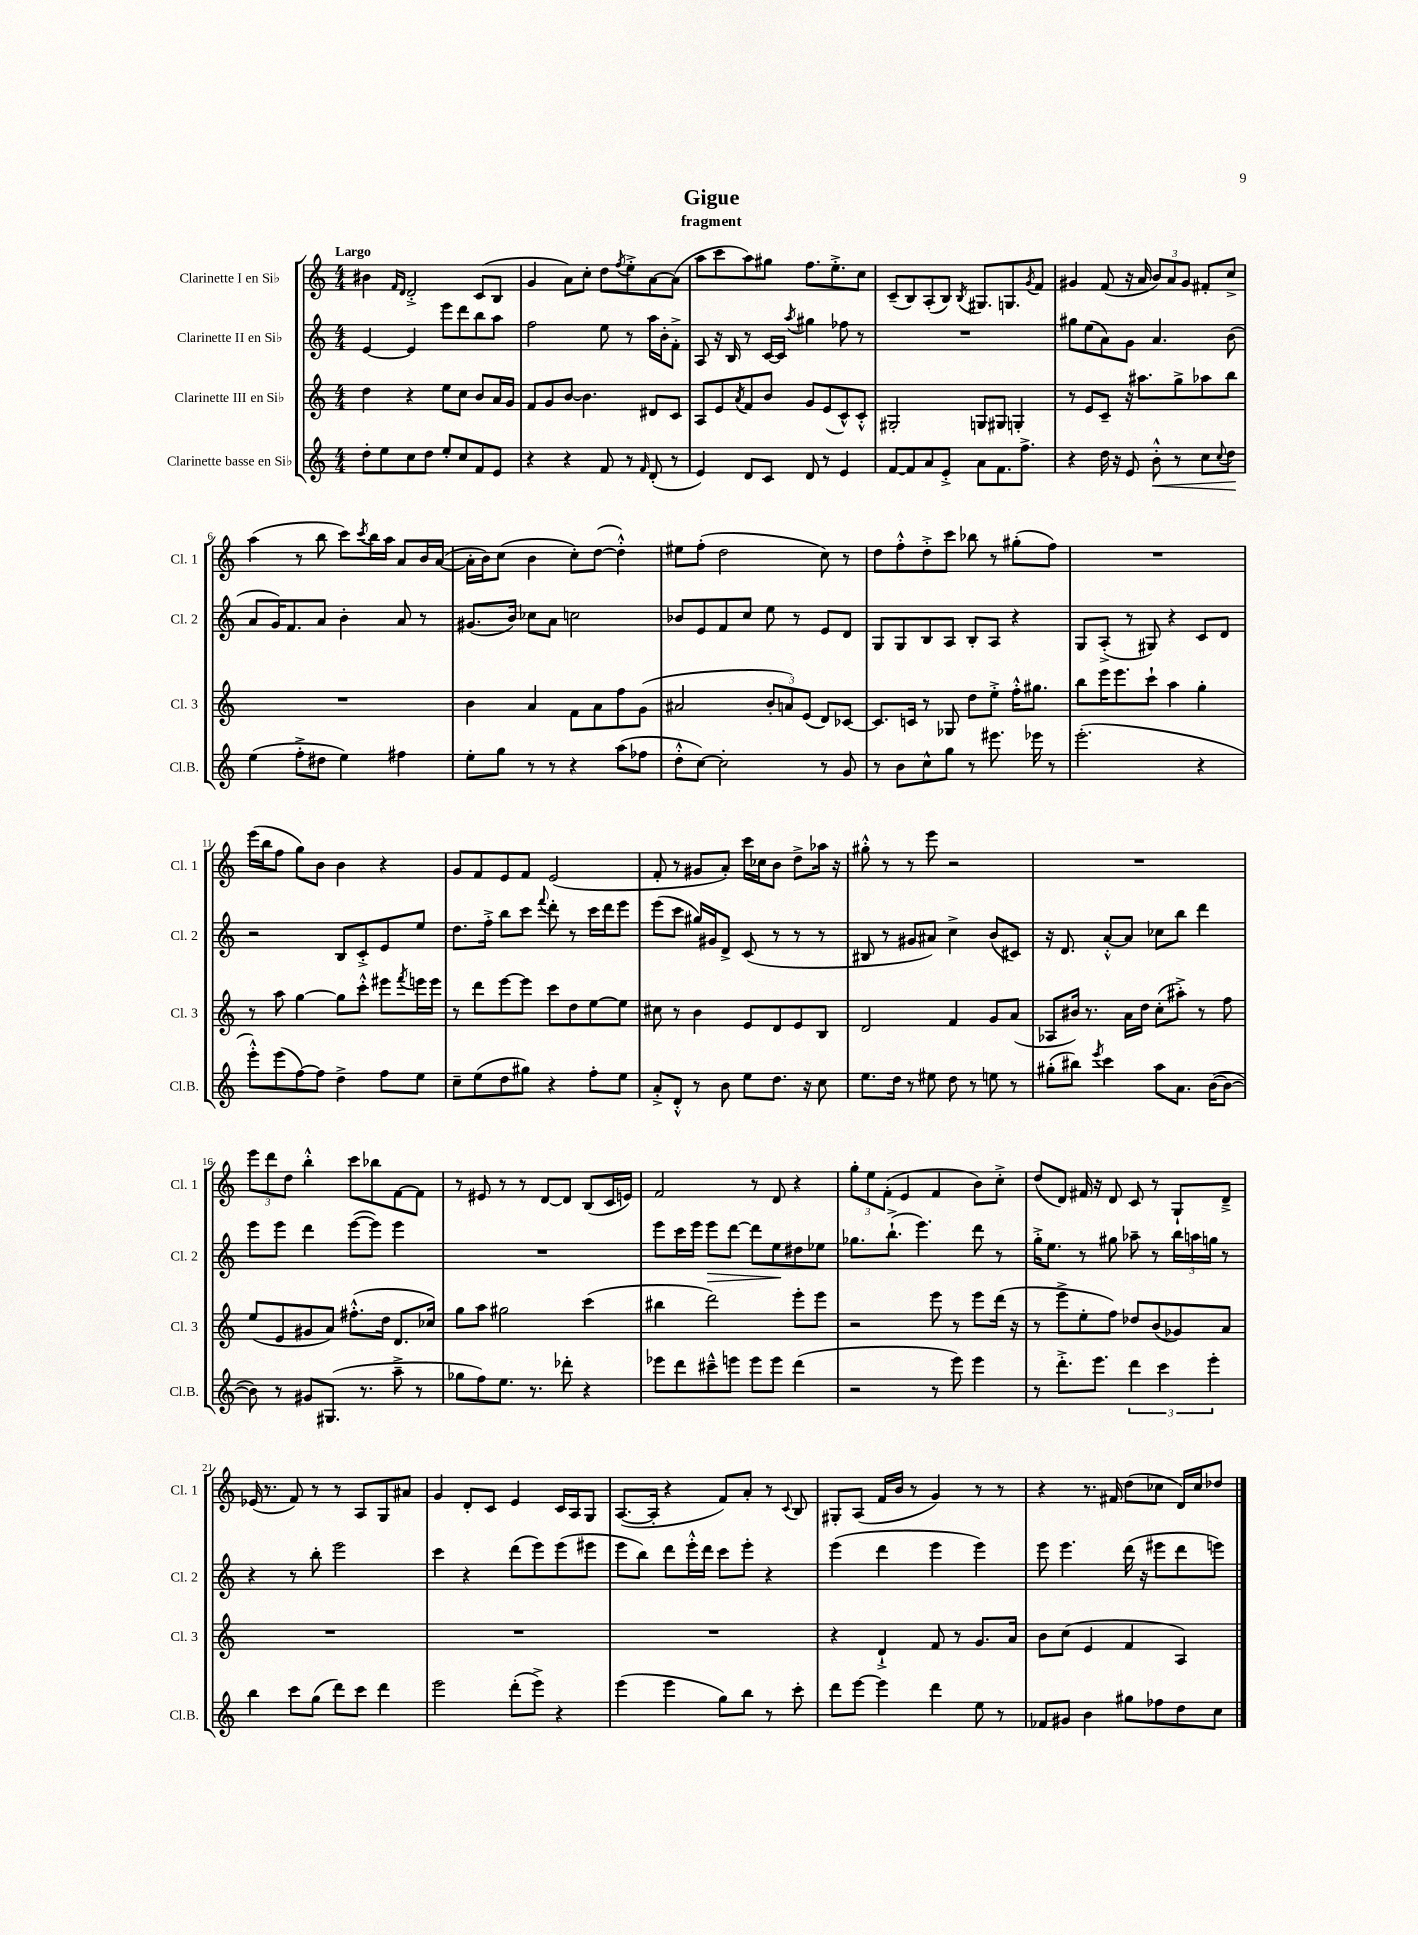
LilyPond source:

\header { title = "Gigue" subtitle = "fragment" }
<<
\new StaffGroup <<
\new Staff = "s0" \with { instrumentName = "Clarinette I en Sib" shortInstrumentName = "Cl. 1" } {
    \clef treble \key c \major \numericTimeSignature \time 4/4 \tempo "Largo"
    bis'4 \grace { f'16 d'16 } d'2-.-> c'8( b8 |
    g'4 a'8) c''8-. d''8 \acciaccatura { f''8 } e''8-.-> a'8~ a'8( |
    a''8 c'''8 a''8) gis''8 f''8. e''8.-.-> c''8 |
    c'8--( b8) a8-.( b8) \acciaccatura { b8 } gis8. g8. \acciaccatura { g'8 } f'8 |
    gis'4 f'8( r16 a'16 \tuplet 3/2 { b'8) a'8 gis'8 } fis'8-. c''8-> |
    a''4( r8 b''8 c'''8) \acciaccatura { c'''8 } b''16 a''16 a'8 b'16 a'16~( |
    a'16-. b'16) c''8( b'4 c''8-.) d''8~( d''4-.-^) |
    eis''8 f''8-.( d''2 c''8) r8 |
    d''8 f''8-.-^ d''8-.-> c'''8 bes''8 r8 gis''8-.( f''8) |
    R1 |
    e'''16( b''16 f''8 g''8) b'8 b'4 r4 |
    g'8 f'8 e'8 f'8 e'2( |
    f'8-. r8 gis'8 a'8-.) c'''16 ces''16 b'8 d''8-> aes''16 r16 |
    gis''8-.-^ r8 r8 e'''8 r2 |
    R1 |
    \tuplet 3/2 { e'''8 d'''8 d''8 } b''4-.-^ c'''8 bes''8 f'8~ f'8 |
    r8 eis'8 r8 r8 d'8~ d'8 b8( c'16 e'16) |
    f'2 r8 d'8 r4 |
    \tuplet 3/2 { g''8-. e''8 f'8-.( } e'4 f'4 b'8) c''8-.-> |
    d''8( d'8) fis'16 r16 d'8 c'8 r8 g8-! d'8---> |
    ees'16( r8. f'8) r8 r8 a8 g8 ais'8 |
    g'4 d'8-. c'8 e'4 c'16 a16 g8 |
    a8.~( a16-. r4 f'8) a'8-. r8 \appoggiatura { c'8 } b8 |
    gis8-. a8( f'16 b'16 r8 g'4) r8 r8 |
    r4 r8. fis'16 d''8( ces''8 d'16) ces''16 des''8 \bar "|." |
}
\new Staff = "s1" \with { instrumentName = "Clarinette II en Sib" shortInstrumentName = "Cl. 2" } {
    \clef treble \key c \major \numericTimeSignature \time 4/4
    e'4~ e'4 e'''8 d'''8 b''8 a''8 |
    f''2 e''8 r8 a''16 b'16-. f'8-.-> |
    a8 r16 b16 r8 c'16~ c'16 \acciaccatura { a''8 } gis''4 fes''8 r8 |
    R1 |
    gis''8 e''8( a'8) g'8 a'4. b'8( |
    a'8 g'16) f'8. a'8 b'4-. a'8 r8 |
    gis'8.( b'16) ces''8 a'8 c''2 |
    bes'8 e'8 f'8 c''8 e''8 r8 e'8 d'8 |
    g8 g8 b8 a8 b8-. a8 r4 |
    g8 a8-.->( r8 gis8) r4 c'8 d'8 |
    r2 b8 c'8-.-> e'8 e''8 |
    d''8. f''16-.-> b''8 c'''8 \appoggiatura { f'''8 } d'''8-. r8 c'''16 d'''16 e'''8 |
    e'''8( c'''8 gis''16) gis'16 d'8-> c'8( r8 r8 r8 |
    bis8 r8 gis'8 ais'8) c''4-> b'8( cis'8) |
    r16 d'8. a'8~-.-^ a'8 ces''8 b''8 d'''4 |
    e'''8 e'''8 d'''4 e'''8~( e'''8) e'''4 |
    R1 |
    e'''8 c'''16 e'''16 e'''8\> d'''8~ d'''8 e''8\! dis''8 ees''8 |
    ges''8. b''8.-!->( e'''4.) d'''8 r8 |
    g''16-.-> e''8. r8 gis''8 aes''8-- r8 \tuplet 3/2 { b''16 a''16 g''16 } r8 |
    r4 r8 b''8-. e'''2 |
    c'''4 r4 d'''8( e'''8) e'''8( eis'''8 |
    e'''8 b''8) d'''8 e'''16-.-^ d'''16 c'''8 e'''8-. r4 |
    e'''4( d'''4 e'''4 e'''4) |
    e'''8 e'''4. d'''16( r16 eis'''8 d'''8 e'''8) \bar "|." |
}
\new Staff = "s2" \with { instrumentName = "Clarinette III en Sib" shortInstrumentName = "Cl. 3" } {
    \clef treble \key c \major \numericTimeSignature \time 4/4
    d''4 r4 e''8 c''8 b'8 a'16 g'16 |
    f'8 g'8 b'8~ b'4. dis'8 c'8 |
    a8 e'8 \acciaccatura { a'8 } f'8 b'8 g'8 e'8( c'8-^) c'8-.-^ |
    gis2-. g8 gis8 g4-. |
    r8 e'8 c'8-- r16 ais''8. g''8-> aes''8 b''8 |
    R1 |
    b'4 a'4 f'8 a'8 f''8 g'8( |
    ais'2 \tuplet 3/2 { b'8-. a'8) e'8( } d'8) ces'8~ |
    ces'8. c'16 r8 ges8 d''8 e''8-.-> f''16-.-^ gis''8. |
    b''8 e'''16 e'''8. c'''8-! a''4 g''4-. |
    r8 a''8 g''4~ g''8 c'''8-.-^ eis'''8 \acciaccatura { f'''8 } e'''16 e'''16 |
    r8 d'''8 e'''8~ e'''8 c'''8 d''8 e''8~ e''8 |
    cis''8 r8 b'4 e'8 d'8 e'8 b8 |
    d'2 f'4 g'8 a'8( |
    aes8 bis'16) r8. a'16 d''16 c''8-.( ais''8-.->) r8 f''8 |
    e''8( e'8 gis'8 a'8) fis''8.-.-^( d''16 d'8. ces''16) |
    g''8 a''8 gis''2 c'''4( |
    bis''4 d'''2) e'''8-. e'''8 |
    r2 e'''8 r8 e'''8 d'''16( r16 |
    r8 e'''8-> e''8-. f''8) des''8 b'8( ges'8) a'8 |
    R1 |
    R1 |
    R1 |
    r4 d'4-!-> f'8 r8 g'8. a'16 |
    b'8 c''8( e'4 f'4 a4) \bar "|." |
}
\new Staff = "s3" \with { instrumentName = "Clarinette basse en Sib" shortInstrumentName = "Cl.B." } {
    \clef treble \key c \major \numericTimeSignature \time 4/4
    d''8-. e''8 c''8 d''8 e''8-. c''8 f'8 e'8 |
    r4 r4 f'8 r8 \grace { f'16 } d'8-.( r8 |
    e'4) d'8 c'8 d'8 r8 e'4 |
    f'8~ f'8 a'8 e'8-.-> a'8 f'8. f''8.-> |
    r4 d''16 r16 e'8 b'8-.-^\< r8 c''8 \appoggiatura { c''8 } d''8\! |
    e''4( f''8-.-> dis''8 e''4) fis''4 |
    e''8-. g''8 r8 r8 r4 a''8( fes''8 |
    d''8-.-^ c''8~) c''2-. r8 g'8 |
    r8 b'8 c''8-^ g''8 r8 eis'''8. ees'''16 r8 |
    e'''2.-.( r4 |
    e'''8-.-^) e'''8( f''8~) f''8 d''4-> f''8 e''8 |
    c''8-- e''8( d''8 gis''8) r4 f''8-. e''8 |
    a'8-.-> d'8-.-^ r8 b'8 e''8 d''8. r16 c''8 |
    e''8. d''16 r8 eis''8 d''8 r8 e''8 r8 |
    gis''8-.( bis''8) \acciaccatura { e'''8 } c'''4 a''8 a'8. b'16~( b'8~ |
    b'8) r8 gis'8 gis8.( r8. a''8---> r8 |
    ges''8 f''8) e''8. r8. des'''8-. r4 |
    ees'''8 d'''8 cis'''8---^ e'''8 e'''8 e'''8 d'''4( |
    r2 r8 e'''8) e'''4 |
    r8 d'''8.-.-> e'''8. \tuplet 3/2 { d'''4 c'''4 e'''4-. } |
    b''4 c'''8 g''8( d'''8) c'''8 d'''4 |
    e'''2 d'''8-.( e'''8->) r4 |
    e'''4( e'''4 g''8) b''8 r8 c'''8-. |
    d'''8 e'''8~ e'''4 d'''4 e''8 r8 |
    fes'8 gis'8 b'4 gis''8 fes''8 d''8 c''8 \bar "|." |
}
>>
>>
